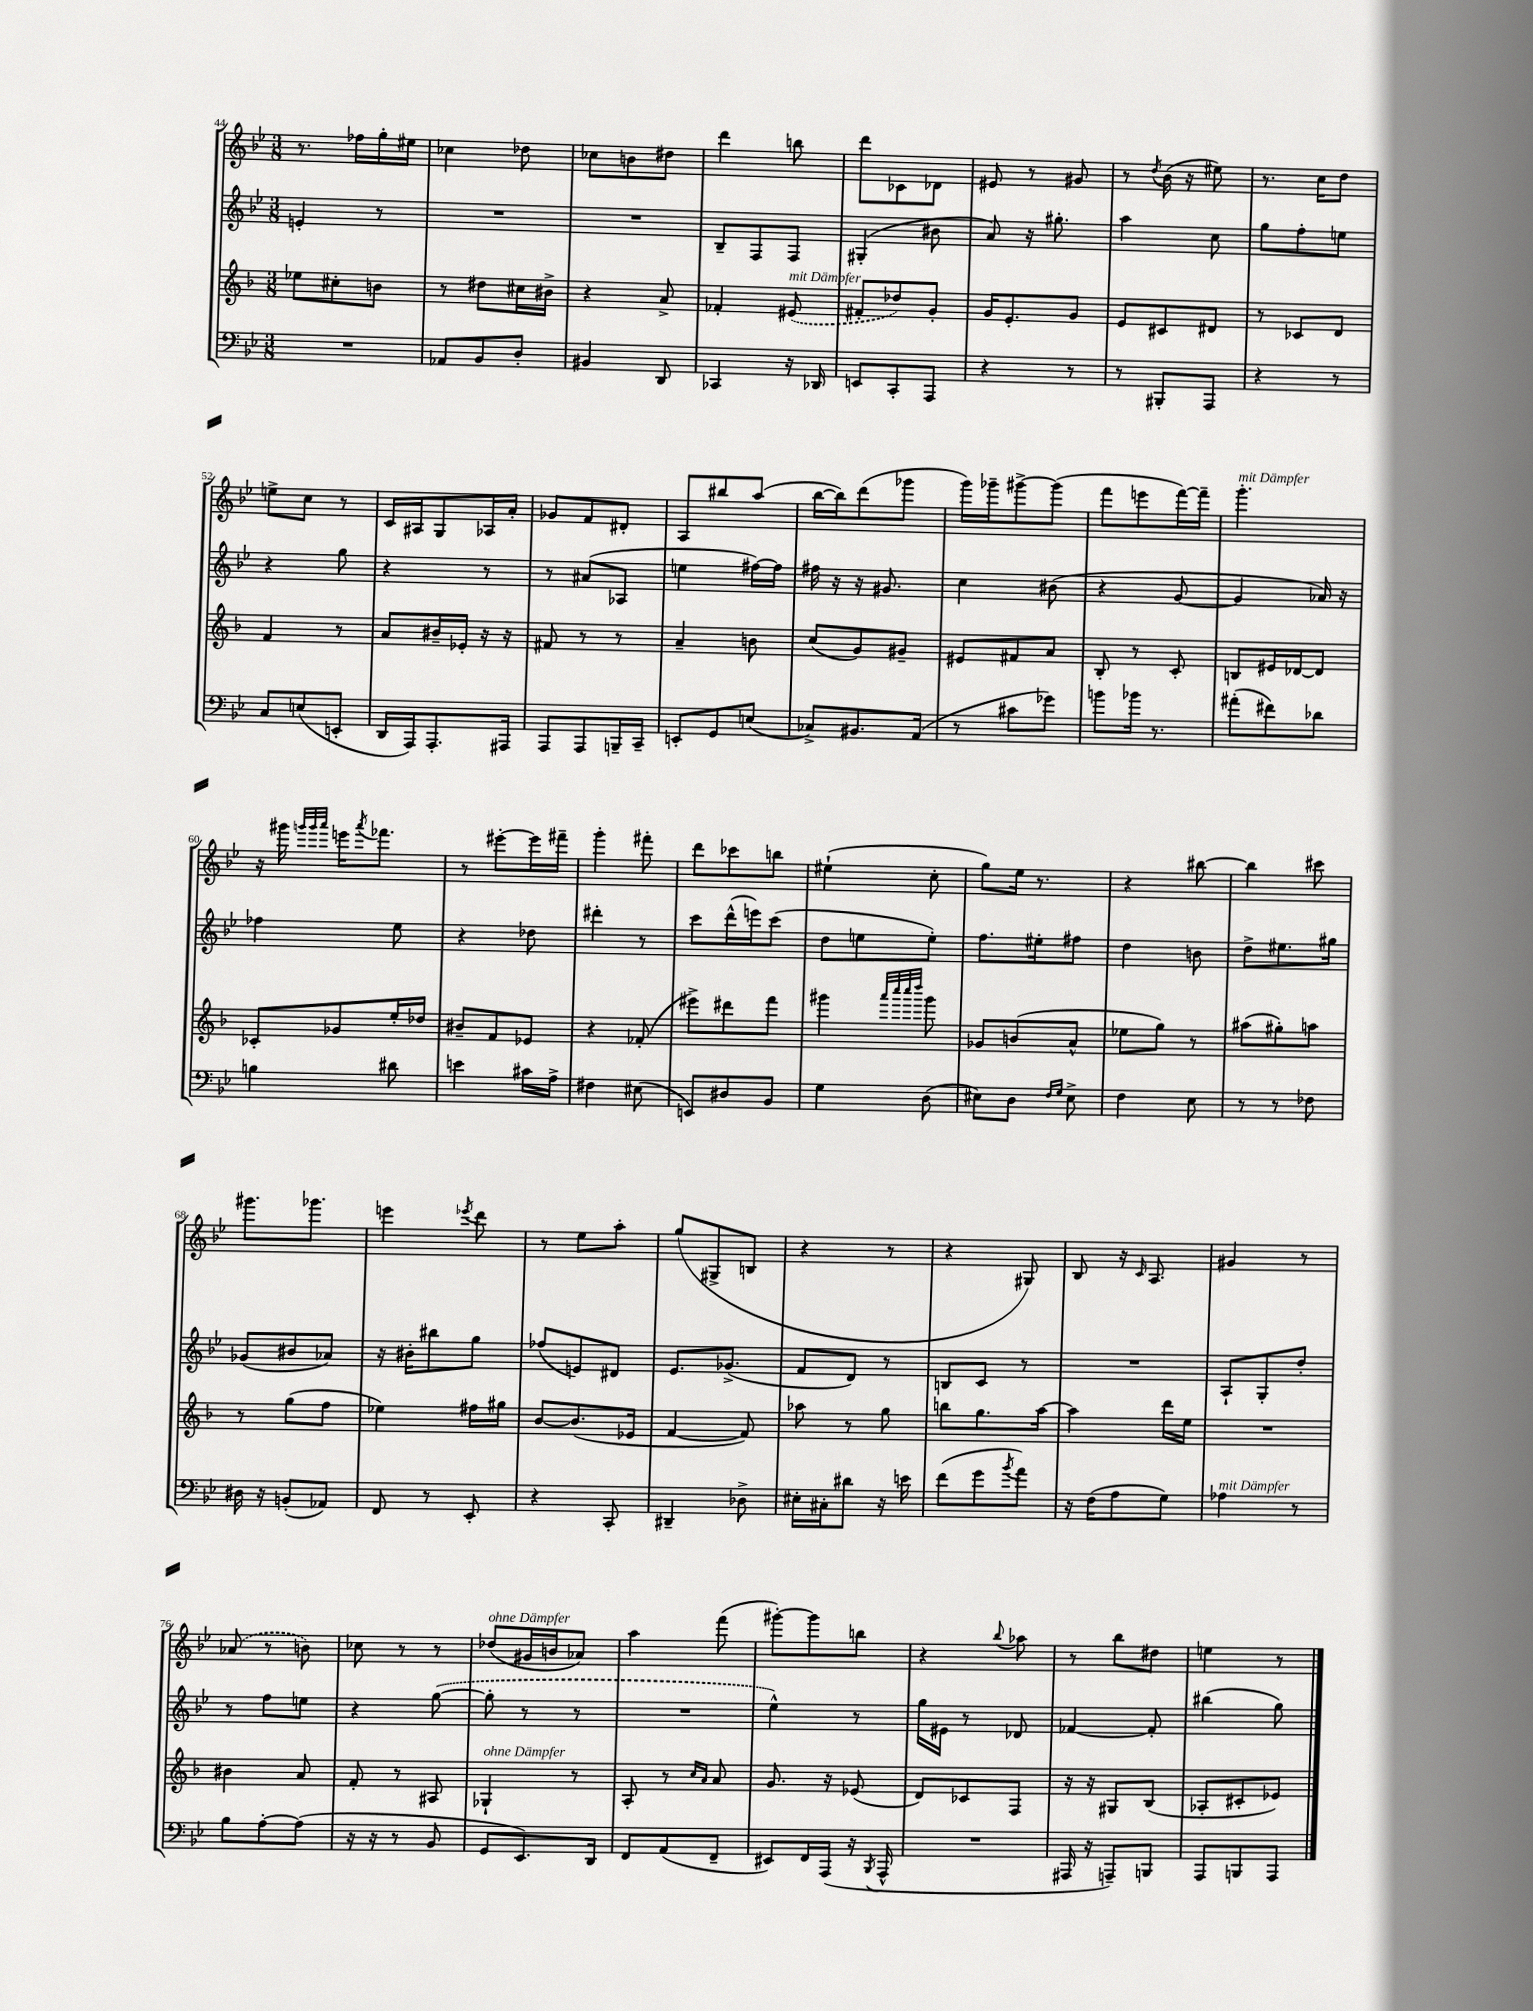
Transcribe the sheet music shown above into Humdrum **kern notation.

**kern	**kern	**kern	**kern
*staff4	*staff3	*staff2	*staff1
*clefF4	*clefG2	*clefG2	*clefG2
*k[b-e-]	*k[b-]	*k[b-e-]	*k[b-e-]
*M3/8	*M3/8	*M3/8	*M3/8
4.r	8ee-	4e'	8.r
.	8cc#'	.	.
.	.	.	16ff-
.	8b	8r	16gg'
.	.	.	16ee#
=	=	=	=
8AA-	8r	4.r	4cc-
8BB-	8dd#	.	.
8D'	16cc#	.	8dd-
.	16b#^	.	.
=	=	=	=
4BB#	4r	4.r	8cc-
.	.	.	8b
8DD	8a^	.	8dd#
=	=	=	=
4CC-	4f-'	8B-~	4ddd
.	.	8F	.
16r	(8e#	8F	8bb
16DD-	.	.	.
=	=	=	=
8EE	8f#'	(4G#'	8ddd
8CC'	8dd-)	.	8c-
8AAA	8g'	8b#	8d-
=	=	=	=
4r	16g	8a)	8e#
.	8.e'	.	.
.	.	16r	8r
.	.	8.gg#'	.
8r	8g	.	8g#
=	=	=	=
8r	8e	4aa	8r
.	.	.	8qdd
8BBB#'	8c#	.	(16b-
.	.	.	16r
8AAA	8d#	8cc	8ee#)
=	=	=	=
4r	8r	8gg	8.r
.	8c-	8ff'	.
.	.	.	16cc
8r	8d	8ee	8dd
=	=	=	=
8C	4f	4r	8ee^
(8E	.	.	8cc
8EE'	8r	8gg	8r
=	=	=	=
16DD	8a	4r	16c
16AAA)	.	.	16A#
8.AAA'	16b#~	.	8G
.	16e-'	.	.
.	16r	8r	16A-
16AAA#	16r	.	16a'
=	=	=	=
8AAA	8f#	8r	8g-
8AAA	8r	(8a#	8f
16BBB~	8r	8A-	8d#'
16CC~	.	.	.
=	=	=	=
8EE'	4a~	4ee	8A
8GG	.	.	8bb#
(8E	8b	[16ff#)	(8aa
.	.	16ff#]	.
=	=	=	=
8C-^)	(8cc	16ff#	[16bb-
.	.	16r	16bb-])
8.BB#	8g)	16r	(8ddd
.	.	8.g#	.
.	8g#~	.	8ggg-
(16AA	.	.	.
=	=	=	=
8r	8e#	4cc	16ggg)
.	.	.	16ggg-~
8c#	8f#	.	[8ggg#^
8g-)	8a	(8b#	(8ggg#]
=	=	=	=
8b	8B-'	4r	8fff
16b-	8r	.	8eee
8.r	.	.	.
.	8c'	[8g	[16fff)
.	.	.	16fff~]
=	=	=	=
(8a#'	8B	4g]	4.ggg'
8f#)	16e#	.	.
.	[16d-	.	.
8d-	8d-]	16a-)	.
.	.	16r	.
=	=	=	=
4B	8c-'	4ff-	16r
.	.	.	16ggg#
.	.	.	32qqggg
.	.	.	32qqggg
.	.	.	32qqaaa
.	8g-	.	16eee
.	.	.	8qaaa
.	.	.	8.fff-
8d#	16ee'	8ee-	.
.	16dd-	.	.
=	=	=	=
4e	8b#~	4r	8r
.	8f	.	[8eee#'
16c#	8e-	8dd-	16eee#]
16A^	.	.	16fff#~
=	=	=	=
4F#	4r	4ddd#'	4ggg'
(8E#	(8f-'	8r	8fff#'
=	=	=	=
8EE)	8eee#^)	8ccc	8ddd
8D#	8ddd#	(16ddd^^	8ccc-
.	.	16eee)	.
8BB-	8fff	(8ccc	8bb
=	=	=	=
4G	4ggg#	8dd	(4ee#`
.	.	8ee	.
.	32qqaaa	.	.
.	32qqcccc	.	.
.	32qqcccc	.	.
.	32qqdddd	.	.
(8D	8ggg#	8ee')	8cc'
=	=	=	=
8E#)	8g-	8.ff	8gg)
8D	(8b	.	16ee-
.	.	16ee#'	8.r
16qqF	.	.	.
16qqG	.	.	.
8E#^	8a^^	8ff#	.
=	=	=	=
4F	8ee-	4dd	4r
.	8gg)	.	.
8E-	8r	8b	[8bb#
=	=	=	=
8r	(8aa#	8dd^	4bb#]
8r	8gg#')	8.ee#	.
8F-	8aa	.	8ccc#
.	.	16gg#	.
=	=	=	=
16D#	8r	(8g-	8.ggg#
16r	.	.	.
(8BB'	(8gg	8b#	.
.	.	.	8.ggg-
8AA-)	8ff	8a-)	.
=	=	=	=
8FF	4ee-)	16r	4eee
.	.	16b#'	.
8r	.	8bb#	.
.	.	.	8qeee-
8EE-'	16ff#	8gg	8ddd
.	16gg#	.	.
=	=	=	=
4r	[8b-	(8ff-	8r
.	(8.b-]	8e)	8ee-
8CC'	.	8d#	8aa'
.	16e-	.	.
=	=	=	=
4DD#~	[4f	8.e-	(8gg
.	.	.	8G#^
.	.	(8.g-^	.
8D-^	8f])	.	8B
=	=	=	=
16E#'	8aa-	8f	4r
16C#'	.	.	.
8d#	8r	8d)	.
16r	8gg	8r	8r
16e	.	.	.
=	=	=	=
(8f	8bb	8B	4r
8g	8.gg	8c	.
8qb-	.	.	.
8a)	.	8r	8G#)
.	[16aa	.	.
=	=	=	=
16r	4aa]	4.r	8B-
(16F	.	.	.
8A	.	.	16r
.	.	.	16qqc
.	.	.	8.A
8G)	16ddd	.	.
.	16ee	.	.
=	=	=	=
4A-	4.r	8A`	4g#
.	.	8G'	.
8r	.	8dd'	8r
=	=	=	=
8B-	4b#	8r	(8a-
[8A'	.	8ff	8r
(8A]	8a	8ee	8b)
=	=	=	=
16r	8f'	4r	8cc-
16r	.	.	.
8r	8r	.	8r
8BB-	8A#	([8gg	8r
=	=	=	=
8GG	4G-`	8gg']	(8dd-
8.EE-)	.	8r	16g#
.	.	.	16b
.	8r	8r	8a-)
16DD	.	.	.
=	=	=	=
8FF	8A'	4.r	4aa
(8AA	8r	.	.
.	16qqcc	.	.
.	16qqa	.	.
8FF~	8a	.	(8fff
=	=	=	=
8EE#)	8.g	4ee-^^)	[8ggg#')
16FF	.	.	8ggg#]
(16AAA	16r	.	.
16r	(8e-	8r	8bb
8qBBB-	.	.	.
16AAA^^	.	.	.
=	=	=	=
4.r	8d)	16gg	4r
.	.	16e#	.
.	8c-	8r	.
.	.	.	8qqbb-
.	8F	8d-	8aa-
=	=	=	=
16AAA#	16r	[4f-	8r
16r	16r	.	.
8AAA~)	8G#	.	8bb-
8BBB	(8B-	8f-']	8dd#
=	=	=	=
8AAA	8A-'	(4bb#	4ee
8BBB	8c#'	.	.
8AAA	8e-)	8gg)	8r
==	==	==	==
*-	*-	*-	*-
